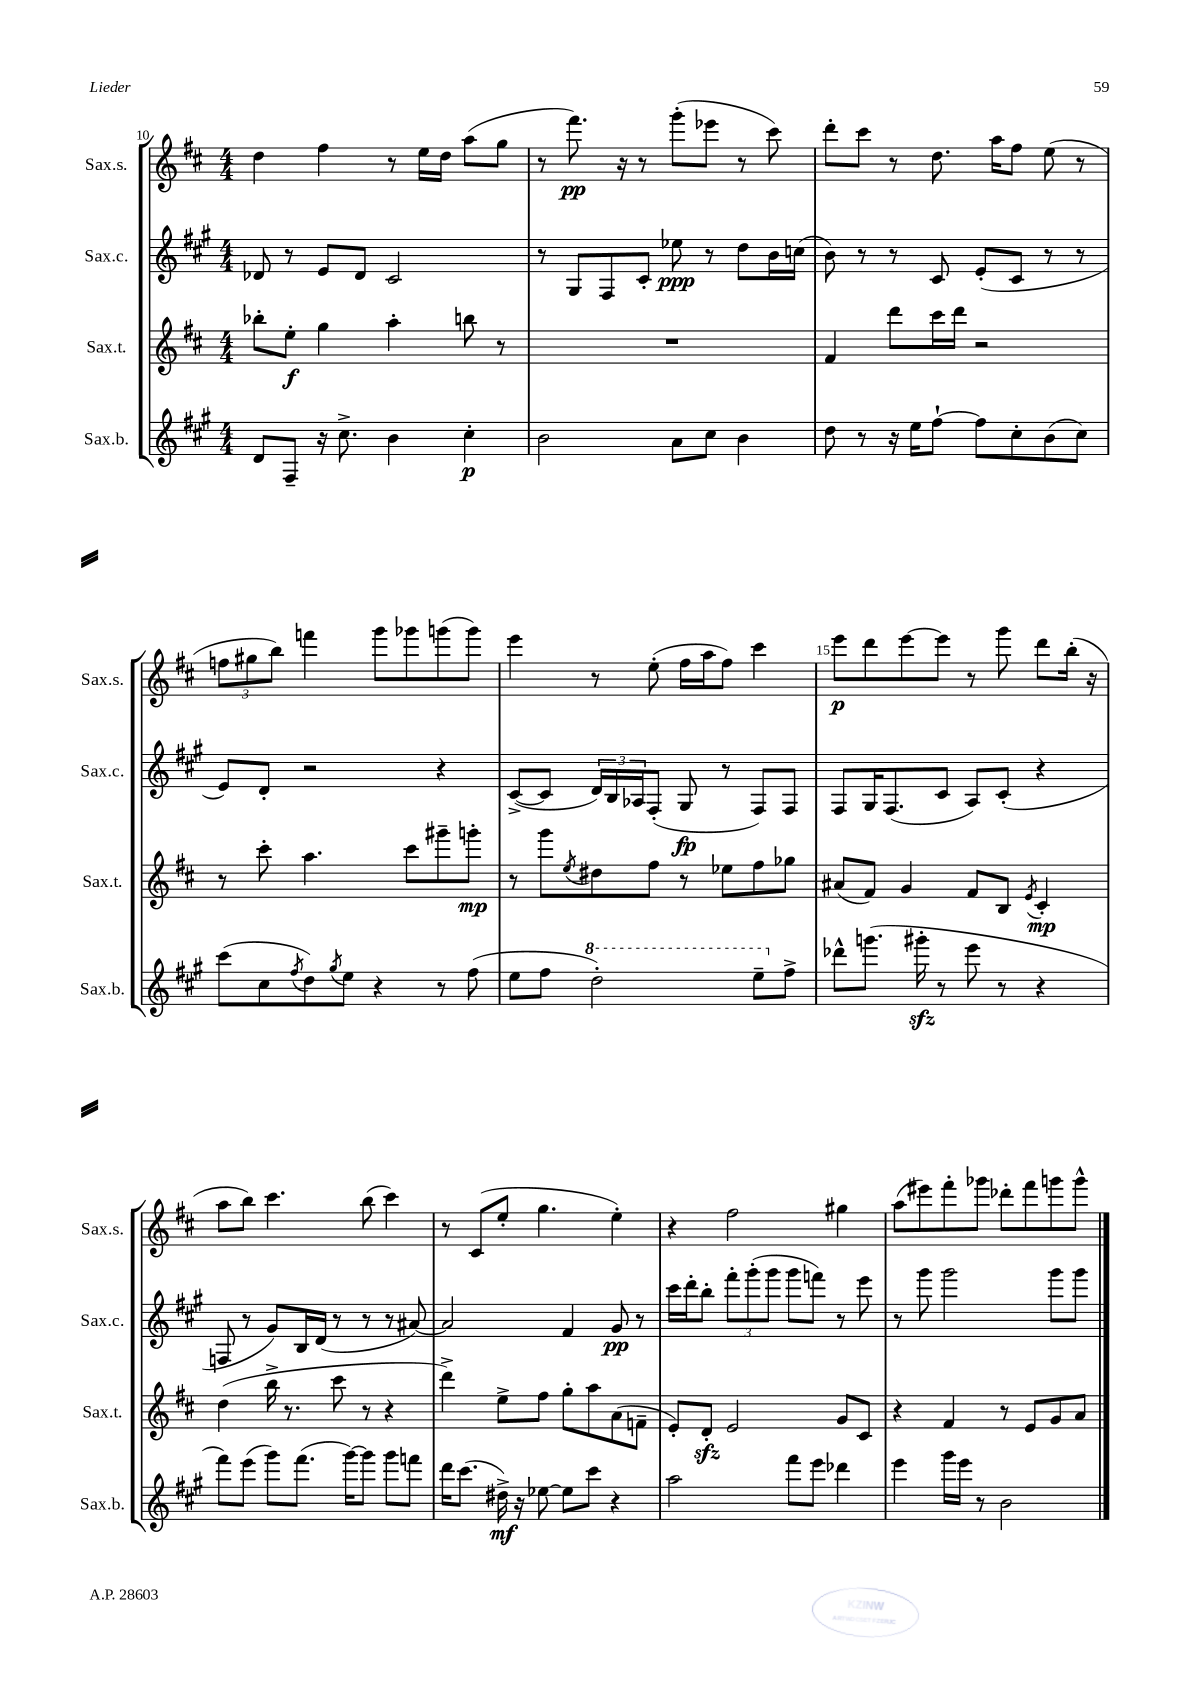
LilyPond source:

<<
\new StaffGroup <<
\new Staff = "s0" \with { instrumentName = "Sax.s." shortInstrumentName = "Sax.s." } {
    \clef treble \key d \major \numericTimeSignature \time 4/4
    d''4 fis''4 r8 e''16 d''16 a''8( g''8 |
    r8 fis'''8.\pp) r16 r8 g'''8-.( ees'''8 r8 cis'''8) |
    d'''8-. cis'''8 r8 d''8. a''16 fis''8 e''8( r8 |
    \tuplet 3/2 { f''8 gis''8 b''8) } f'''4 g'''8 ges'''8 g'''8( g'''8) |
    e'''4 r8 e''8-.( fis''16 a''16 fis''8) cis'''4 |
    e'''8\p d'''8 e'''8~ e'''8 r8 g'''8 d'''8 b''16-.( r16 |
    a''8 b''8) cis'''4. b''8( cis'''4) |
    r8 cis'8( e''8-. g''4. e''4-.) |
    r4 fis''2 gis''4 |
    a''8( eis'''8) fis'''8-. ges'''8 des'''8-. fis'''8 g'''8 g'''8-^ \bar "|." |
}
\new Staff = "s1" \with { instrumentName = "Sax.c." shortInstrumentName = "Sax.c." } {
    \clef treble \key a \major \numericTimeSignature \time 4/4
    des'8 r8 e'8 des'8 cis'2 |
    r8 gis8 fis8 cis'8-. ees''8\ppp r8 d''8 b'16 c''16( |
    b'8) r8 r8 cis'8 e'8-.( cis'8 r8 r8 |
    e'8) d'8-. r2 r4 |
    cis'8~->( cis'8 \tuplet 3/2 { d'16) b16 aes16 } fis8-.( gis8\fp r8 fis8) fis8 |
    fis8 gis16 fis8.( cis'8 a8) cis'8-.( r4 |
    f8 r8 gis'8) b16 d'16( r8 r8 r8 ais'8~) |
    ais'2 fis'4 gis'8\pp r8 |
    cis'''16 d'''16-. b''8-. \tuplet 3/2 { fis'''8-. gis'''8-.( gis'''8 } gis'''8 f'''8) r8 e'''8 |
    r8 gis'''8 gis'''2 gis'''8 gis'''8 \bar "|." |
}
\new Staff = "s2" \with { instrumentName = "Sax.t." shortInstrumentName = "Sax.t." } {
    \clef treble \key d \major \numericTimeSignature \time 4/4
    bes''8-. e''8-.\f g''4 a''4-. b''8 r8 |
    R1 |
    fis'4 d'''8 cis'''16 d'''16 r2 |
    r8 cis'''8-. a''4. cis'''8 gis'''8-- g'''8-.\mp |
    r8 g'''8 \acciaccatura { e''8 } dis''8 fis''8 r8 ees''8 fis''8 ges''8 |
    ais'8( fis'8) g'4 fis'8 b8 \acciaccatura { e'8 } cis'4-.\mp |
    d''4( b''16-> r8. cis'''8 r8 r4 |
    d'''4->) e''8-> fis''8 g''8-. a''8 a'8( f'8-- |
    e'8-.) d'8-.\sfz e'2 g'8 cis'8 |
    r4 fis'4 r8 e'8 g'8 a'8 \bar "|." |
}
\new Staff = "s3" \with { instrumentName = "Sax.b." shortInstrumentName = "Sax.b." } {
    \clef treble \key a \major \numericTimeSignature \time 4/4
    d'8 fis8-- r16 cis''8.-> b'4 cis''4-.\p |
    b'2 a'8 cis''8 b'4 |
    d''8 r8 r16 e''16 fis''8~-! fis''8 cis''8-. b'8( cis''8) |
    cis'''8( cis''8 \acciaccatura { fis''8 } d''8) \acciaccatura { gis''8 } e''8 r4 r8 fis''8( |
    e''8 fis''8 \ottava #1 d'''2-.) e'''8-- \ottava #0 fis''8-> |
    des'''8-^ g'''8.( gis'''16-.\sfz r8 e'''8 r8 r4 |
    fis'''8) e'''8( gis'''8) fis'''8.( gis'''16~) gis'''8 gis'''8 f'''8 |
    d'''16 cis'''8.( dis''16->\mf) r16 ees''8~ ees''8 cis'''8 r4 |
    a''2 fis'''8 e'''8 des'''4 |
    e'''4 gis'''16 e'''16 r8 b'2 \bar "|." |
}
>>
>>
\layout { \context { \Score currentBarNumber = #10 \override BarNumber.break-visibility = ##(#f #t #t) barNumberVisibility = #(every-nth-bar-number-visible 5) } }
